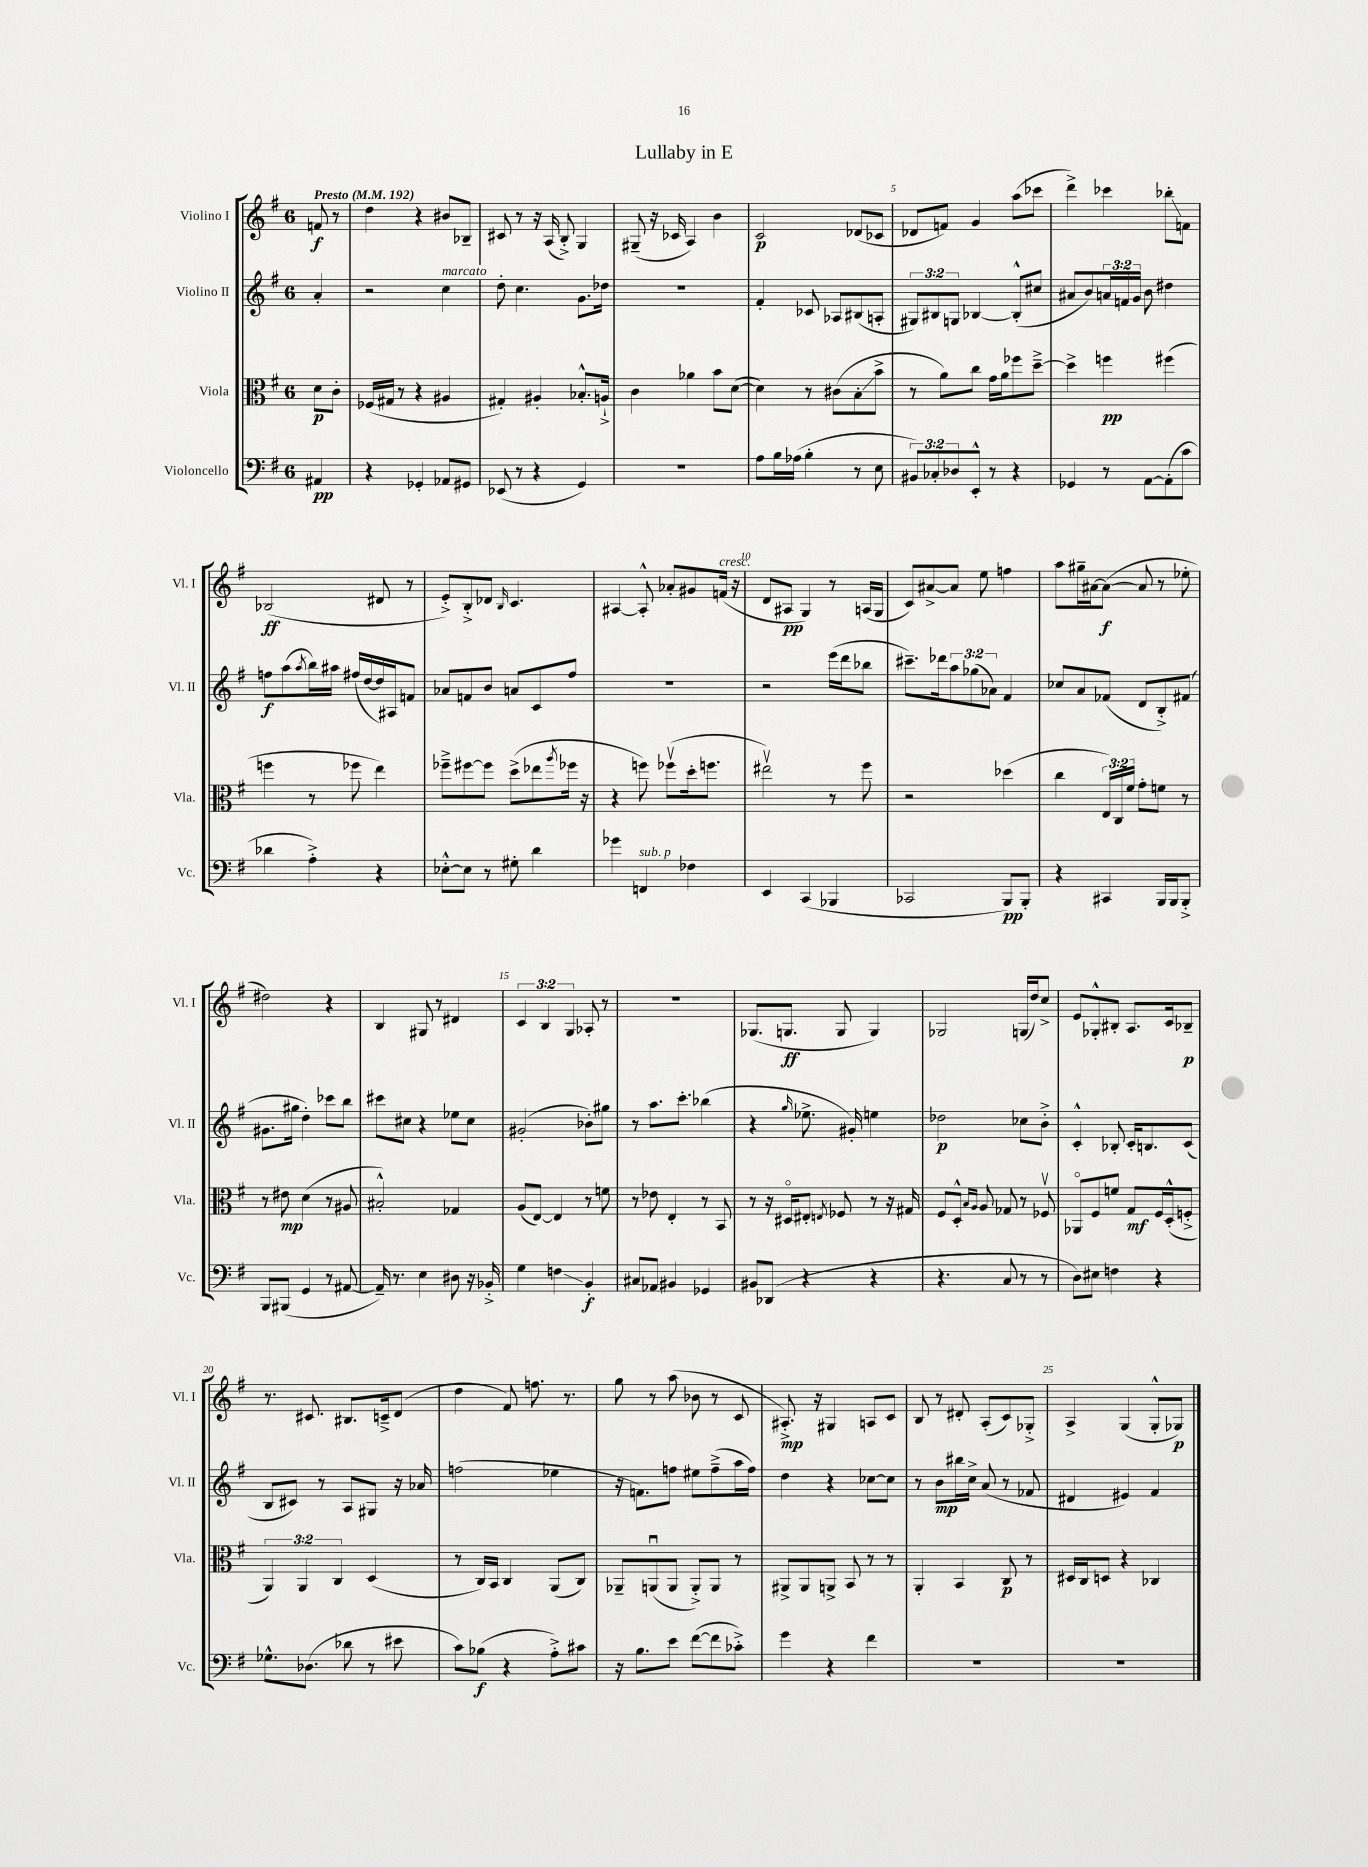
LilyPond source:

\header { title = "Lullaby in E" }
<<
\new StaffGroup <<
\new Staff = "s0" \with { instrumentName = "Violino I" shortInstrumentName = "Vl. I" } {
    \clef treble \key g \major \once \override Staff.TimeSignature.style = #'single-digit \time 6/8 \override Staff.TupletNumber.text = #tuplet-number::calc-fraction-text \partial 4 \tempo "Presto" 4 = 192
    f'8\f r8 |
    d''4 r4 bis'8 bes8-- |
    cis'8 r8 r16 a16( b8-.->) g4 |
    gis8--( r16 ces'16 a4) b'4 |
    c'2\p des'8( ces'8 |
    des'8 f'8) g'4 a''8( ces'''8 |
    d'''4->) ces'''4 bes''8-.\glissando f'8 |
    bes2\ff( dis'8 r8 |
    e'8-.->) b8-.-> des'8 \grace { b16 } c'4. |
    ais4~ ais8-.-^ aes'8-. gis'8 f'16^\markup { \italic "cresc." }( r16 |
    d'8 ais8\pp g4) r8 a16( g16 |
    c'8) ais'8~-> ais'8 e''8 f''4 |
    a''8 gis''16-- ais'16~ ais'8~\f( ais'8 r8 ees''8-. |
    dis''2) r4 |
    b4 gis8 r8 dis'4 |
    \tuplet 3/2 { c'4 b4 g4 } aes8-. r8 |
    R2. |
    ges8.( g8.\ff g8 g4) |
    ges2 g16( d''16) c''8-> |
    e'8 ges8-.-^ bis8-. a8. c'16 bes8--\p |
    r8. cis'8. bis8. c'16---> d'8( |
    d''4 fis'8) f''8. r8. |
    g''8 r8 a''8( bes'8 r8 c'8 |
    ais8.-.->\mp) r16 gis4 a8 c'8 |
    b8 r8 dis'8-. a8-.( c'8) ges8-.-> |
    a4-> g4( g8-.-^ ges8\p) \bar "|." |
}
\new Staff = "s1" \with { instrumentName = "Violino II" shortInstrumentName = "Vl. II" } {
    \clef treble \key g \major \once \override Staff.TimeSignature.style = #'single-digit \time 6/8 \override Staff.TupletNumber.text = #tuplet-number::calc-fraction-text \partial 4
    a'4-. |
    r2 c''4^\markup { \italic "marcato" } |
    d''8-. c''4. g'8. des''16 |
    R2. |
    fis'4-. ces'8 aes8 bis8( a8-. |
    \tuplet 3/2 { gis8) bis8 g8 } bes4~ bes8-.-^( cis''8 |
    ais'8 b'8) \tuplet 3/2 { a'16 f'16 g'16 } b'8 dis''4 |
    f''8\f a''8( \acciaccatura { a''8 } b''16) ais''16 fis''16( d''16~ d''16) ais16 f'8 |
    aes'8 f'8 b'8 a'8 c'8 fis''8 |
    R2. |
    r2 e'''16( d'''16 bes''8 |
    cis'''8.--) des'''16 \tuplet 3/2 { a''8 ges''8( aes'8) } fis'4 |
    ces''8 a'8 fes'8( d'8 b8-.->) fis'8( |
    gis'8. gis''16 d''4-.) ces'''8 b''8 |
    cis'''8 cis''8 r4 ees''8 cis''8 |
    gis'2-.( bes'8-.) gis''8 |
    r8 a''8. c'''8.-. bes''4( |
    r4 \grace { g''16 } ees''8.-> gis'16-.) e''4 |
    des''2\p ces''8 b'8-.-> |
    c'4-.-^ bes8-. c'16-. b8. c'8( |
    b8 cis'8) r8 a8 gis8 r16 aes'16 |
    f''2( ees''4 |
    r16 f'8.) f''8 eis''8 f''8--->( a''16 f''16) |
    d''4 r4 ces''8~ ces''8 |
    r8 b'8\mp bis''16 c''16-> a'8( r8 fes'8 |
    dis'4 eis'4) fis'4 \bar "|." |
}
\new Staff = "s2" \with { instrumentName = "Viola" shortInstrumentName = "Vla." } {
    \clef alto \key g \major \once \override Staff.TimeSignature.style = #'single-digit \time 6/8 \override Staff.TupletNumber.text = #tuplet-number::calc-fraction-text \partial 4
    d'8\p c'8-. |
    fes16( gis16 r8 r4 ais4 |
    gis4-.) ais4-. bes8.-.-^ a16-!-> |
    c'4 aes'4 b'8 d'8~( |
    d'4) r8 cis'8( b8-.\glissando b'8-> |
    r8 a'8) c''8 g'16 a'16 fes''8 d''8~---> |
    d''4-> f''4\pp fis''4( |
    f''4 r8 fes''8 e''4) |
    fes''8---> fis''8~ fis''8 d''8->( ees''8 \acciaccatura { a''8 } fes''16 r16 |
    r4 f''8) fes''8\upbow( d''16-. f''8. |
    eis''2\upbow) r8 fis''8 |
    r2 des''4( |
    c''4 \tuplet 3/2 { e16) c16 fis'16 } g'8-. f'8 r8 |
    r8 eis'8\mp d'4( r8 ais8 |
    bis2-.-^) ges4 |
    a8( e8~) e4 r8 f'8 |
    r8 ees'8 e4-. r8 b,8 |
    r8 r16 dis16\flageolet eis8-. \acciaccatura { e8 } fes8 r8 r16 gis16 |
    fis8 d8-.-^ \grace { b16 a16 } a8 ges8 r8 fes8\upbow |
    aes,8\flageolet fis8 f'8 g8\mf fis16 d16-.-^( f8-.-> |
    \tuplet 3/2 { a,4) a,4 c4 } d4( |
    r8 c16) b,16 c4 a,8( c8) |
    aes,8-- a,8\downbow( a,8 a,8-.->) a,8 r8 |
    ais,8-> ais,8 a,8-> b,8 r8 r8 |
    a,4-. b,4 c8\p r8 |
    dis16 c16 d8 r4 ces4 \bar "|." |
}
\new Staff = "s3" \with { instrumentName = "Violoncello" shortInstrumentName = "Vc." } {
    \clef bass \key g \major \once \override Staff.TimeSignature.style = #'single-digit \time 6/8 \override Staff.TupletNumber.text = #tuplet-number::calc-fraction-text \partial 4
    ais,4\pp |
    r4 ges,4-. aes,8 gis,8 |
    ees,8( r8 r4 g,4) |
    R2. |
    a8 b16 aes16( b4-. r8 e8 |
    \tuplet 3/2 { bis,8) ces8-. des8 } e,8-.-^ r8 r4 |
    ges,4 r8 a,8~ a,8-.( c'8 |
    des'4 a4-.->) r4 |
    ees8~-.-^ ees8 r8 gis8-. d'4 |
    ges'4 f,4^\markup { \italic "sub. p" } fes4 |
    e,4 c,4( bes,,4 |
    ces,2 b,,8\pp) b,,8-. |
    r4 cis,4 b,,16 b,,16 b,,8-.-> |
    b,,8 bis,,8( g,4 r8 ais,8~ |
    ais,16--) r8. e4 dis8 r16 bes,16-.-> |
    g4 f4\glissando b,4-.\f |
    cis8 aes,8 bis,4 ges,4 |
    bis,8 des,8( r4 r4 |
    r4. c8 r8 r8 |
    d8) eis8 f4 r4 |
    ges8.-^ des8.( des'8 r8 eis'8 |
    c'8) bes8\f( r4 a8-.->) cis'8 |
    r16 b8. e'8 fis'8~( fis'8 ces'8-.->) |
    g'4 r4 fis'4 |
    R2. |
    R2. \bar "|." |
}
>>
>>
\layout { \context { \Score \override BarNumber.break-visibility = ##(#f #t #t) barNumberVisibility = #(every-nth-bar-number-visible 5) } }
